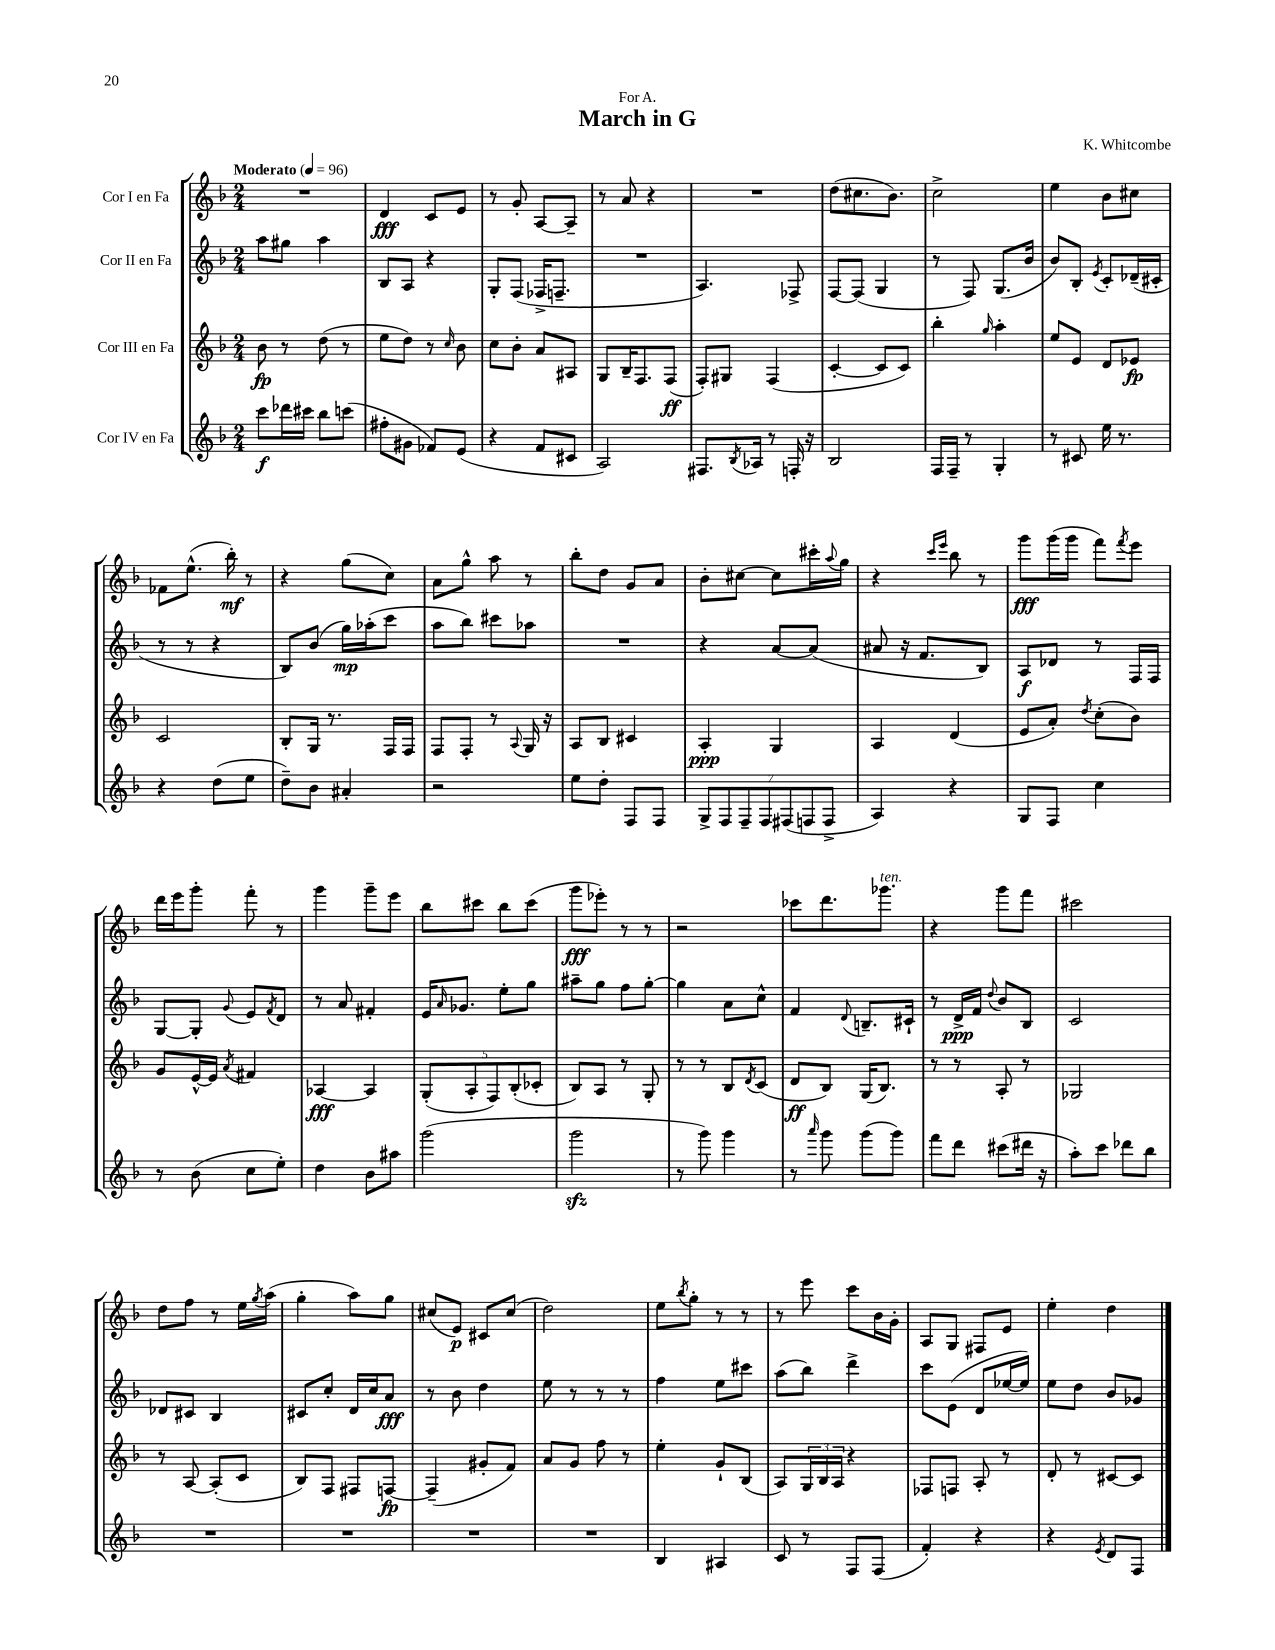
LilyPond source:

\header { title = "March in G" composer = "K. Whitcombe" dedication = "For A." }
<<
\new StaffGroup <<
\new Staff = "s0" \with { instrumentName = "Cor I en Fa" } {
    \clef treble \key f \major \numericTimeSignature \time 2/4 \tempo "Moderato" 4 = 96
    R2 |
    d'4\fff c'8 e'8 |
    r8 g'8-. a8~ a8-- |
    r8 a'8 r4 |
    R2 |
    d''8( cis''8. bes'8.) |
    c''2-> |
    e''4 bes'8 cis''8 |
    fes'8 e''8.-^( bes''16-.\mf) r8 |
    r4 g''8( c''8) |
    a'8 g''8-^ a''8 r8 |
    bes''8-. d''8 g'8 a'8 |
    bes'8-. cis''8~ cis''8 cis'''16-. \appoggiatura { a''8 } g''16 |
    r4 \grace { c'''16 e'''16 } bes''8 r8 |
    g'''8\fff g'''16( g'''16 f'''8) \acciaccatura { f'''8 } e'''8 |
    d'''16 e'''16 g'''8-. f'''8-. r8 |
    g'''4 g'''8-- e'''8 |
    bes''8 cis'''8 bes''8 cis'''8( |
    g'''8\fff ees'''8-.) r8 r8 |
    r2 |
    ces'''8 d'''8. ges'''8.^\markup { \italic "ten." } |
    r4 g'''8 f'''8 |
    cis'''2 |
    d''8 f''8 r8 e''16 \acciaccatura { g''8 } a''16( |
    g''4-. a''8) g''8 |
    cis''8( e'8\p) cis'8 cis''8( |
    d''2) |
    e''8 \acciaccatura { bes''8 } g''8-. r8 r8 |
    r8 e'''8 c'''8 bes'16 g'16-. |
    a8 g8 fis8 e'8 |
    e''4-. d''4 \bar "|." |
}
\new Staff = "s1" \with { instrumentName = "Cor II en Fa" } {
    \clef treble \key f \major \numericTimeSignature \time 2/4
    a''8 gis''8 a''4 |
    bes8 a8 r4 |
    g8-. f8( fes16-> f8.-- |
    R2 |
    a4.) fes8-> |
    f8~ f8( g4 |
    r8 f8) g8.( bes'16 |
    bes'8) bes8-. \acciaccatura { e'8 } c'8-. des'16--( cis'16-. |
    r8 r8 r4 |
    bes8) bes'8( g''16\mp) aes''16-.( c'''8 |
    a''8 bes''8) cis'''8 aes''8 |
    R2 |
    r4 a'8~ a'8( |
    ais'8 r16 f'8. bes8) |
    a8\f des'8 r8 f16 f16 |
    g8~ g8-. \appoggiatura { g'8 } e'8 \acciaccatura { f'8 } d'8 |
    r8 a'8 fis'4-. |
    e'16 \grace { a'16 } ges'8. e''8-. g''8 |
    ais''8-- g''8 f''8 g''8~-. |
    g''4 a'8 c''8-^ |
    f'4 \appoggiatura { d'8 } b8.-- cis'16-! |
    r8 d'16->\ppp f'16 \appoggiatura { d''8 } bes'8 bes8 |
    c'2 |
    des'8 cis'8 bes4 |
    cis'8 c''8-. d'16 c''16 a'8\fff |
    r8 bes'8 d''4 |
    e''8 r8 r8 r8 |
    f''4 e''8 cis'''8 |
    a''8( bes''8) d'''4-> |
    c'''8 e'8( d'8 ees''16~ ees''16) |
    e''8 d''8 bes'8 ges'8 \bar "|." |
}
\new Staff = "s2" \with { instrumentName = "Cor III en Fa" } {
    \clef treble \key f \major \numericTimeSignature \time 2/4
    bes'8\fp r8 d''8( r8 |
    e''8 d''8) r8 \grace { c''16 } bes'8 |
    c''8 bes'8-. a'8 ais8 |
    g8 bes16-- f8. f8\ff( |
    f8-.) gis8 f4( |
    c'4~-. c'8 c'8) |
    bes''4-. \grace { g''16 } a''4-. |
    e''8 e'8 d'8 ees'8\fp |
    c'2 |
    bes8-. g16 r8. f16 f16 |
    f8 f8-. r8 \appoggiatura { a8 } g16 r16 |
    a8 bes8 cis'4 |
    a4-.\ppp g4 |
    a4 d'4( |
    e'8 a'8-.) \acciaccatura { d''8 } c''8-.( bes'8) |
    g'8 e'16~-^ e'16 \acciaccatura { a'8 } fis'4 |
    aes4~\fff aes4 |
    \tuplet 5/4 { g8-.( a8-. f8) bes8-.( ces'8-. } |
    bes8) a8 r8 g8-. |
    r8 r8 bes8 \acciaccatura { d'8 } c'8( |
    d'8\ff bes8) g16( bes8.) |
    r8 r8 a8-. r8 |
    ges2 |
    r8 a8~ a8-.( c'8 |
    bes8) f8 fis8 f8~\fp |
    f4--( gis'8-. f'8) |
    a'8 g'8 f''8 r8 |
    e''4-. g'8-! bes8( |
    a8) \tuplet 3/2 { g16 bes16 a16 } r4 |
    fes8 f8 a8-. r8 |
    d'8-. r8 cis'8~ cis'8 \bar "|." |
}
\new Staff = "s3" \with { instrumentName = "Cor IV en Fa" } {
    \clef treble \key f \major \numericTimeSignature \time 2/4
    c'''8\f des'''16 cis'''16 bes''8 c'''8( |
    fis''8-. gis'8 fes'8) e'8( |
    r4 f'8 cis'8 |
    a2) |
    fis8. \acciaccatura { bes8 } aes16 r8 f16-. r16 |
    bes2 |
    f16 f16-- r8 g4-. |
    r8 cis'8 e''16 r8. |
    r4 d''8( e''8 |
    d''8--) bes'8 ais'4-. |
    r2 |
    e''8 d''8-. f8 f8 |
    \tuplet 7/4 { g8-> f8 f8-- f8 fis8( f8 f8-> } |
    a4) r4 |
    g8 f8 c''4 |
    r8 bes'8( c''8 e''8-.) |
    d''4 bes'8 ais''8 |
    g'''2( |
    g'''2\sfz |
    r8 g'''8) g'''4 |
    r8 \grace { a'''16 } g'''8 g'''8( g'''8) |
    f'''8 d'''8 cis'''8( dis'''16 r16 |
    a''8-.) c'''8 des'''8 bes''8 |
    R2 |
    R2 |
    R2 |
    R2 |
    bes4 ais4 |
    c'8 r8 f8 f8( |
    f'4-.) r4 |
    r4 \acciaccatura { e'8 } d'8 f8 \bar "|." |
}
>>
>>
\layout { \context { \Score \remove "Bar_number_engraver" } }
